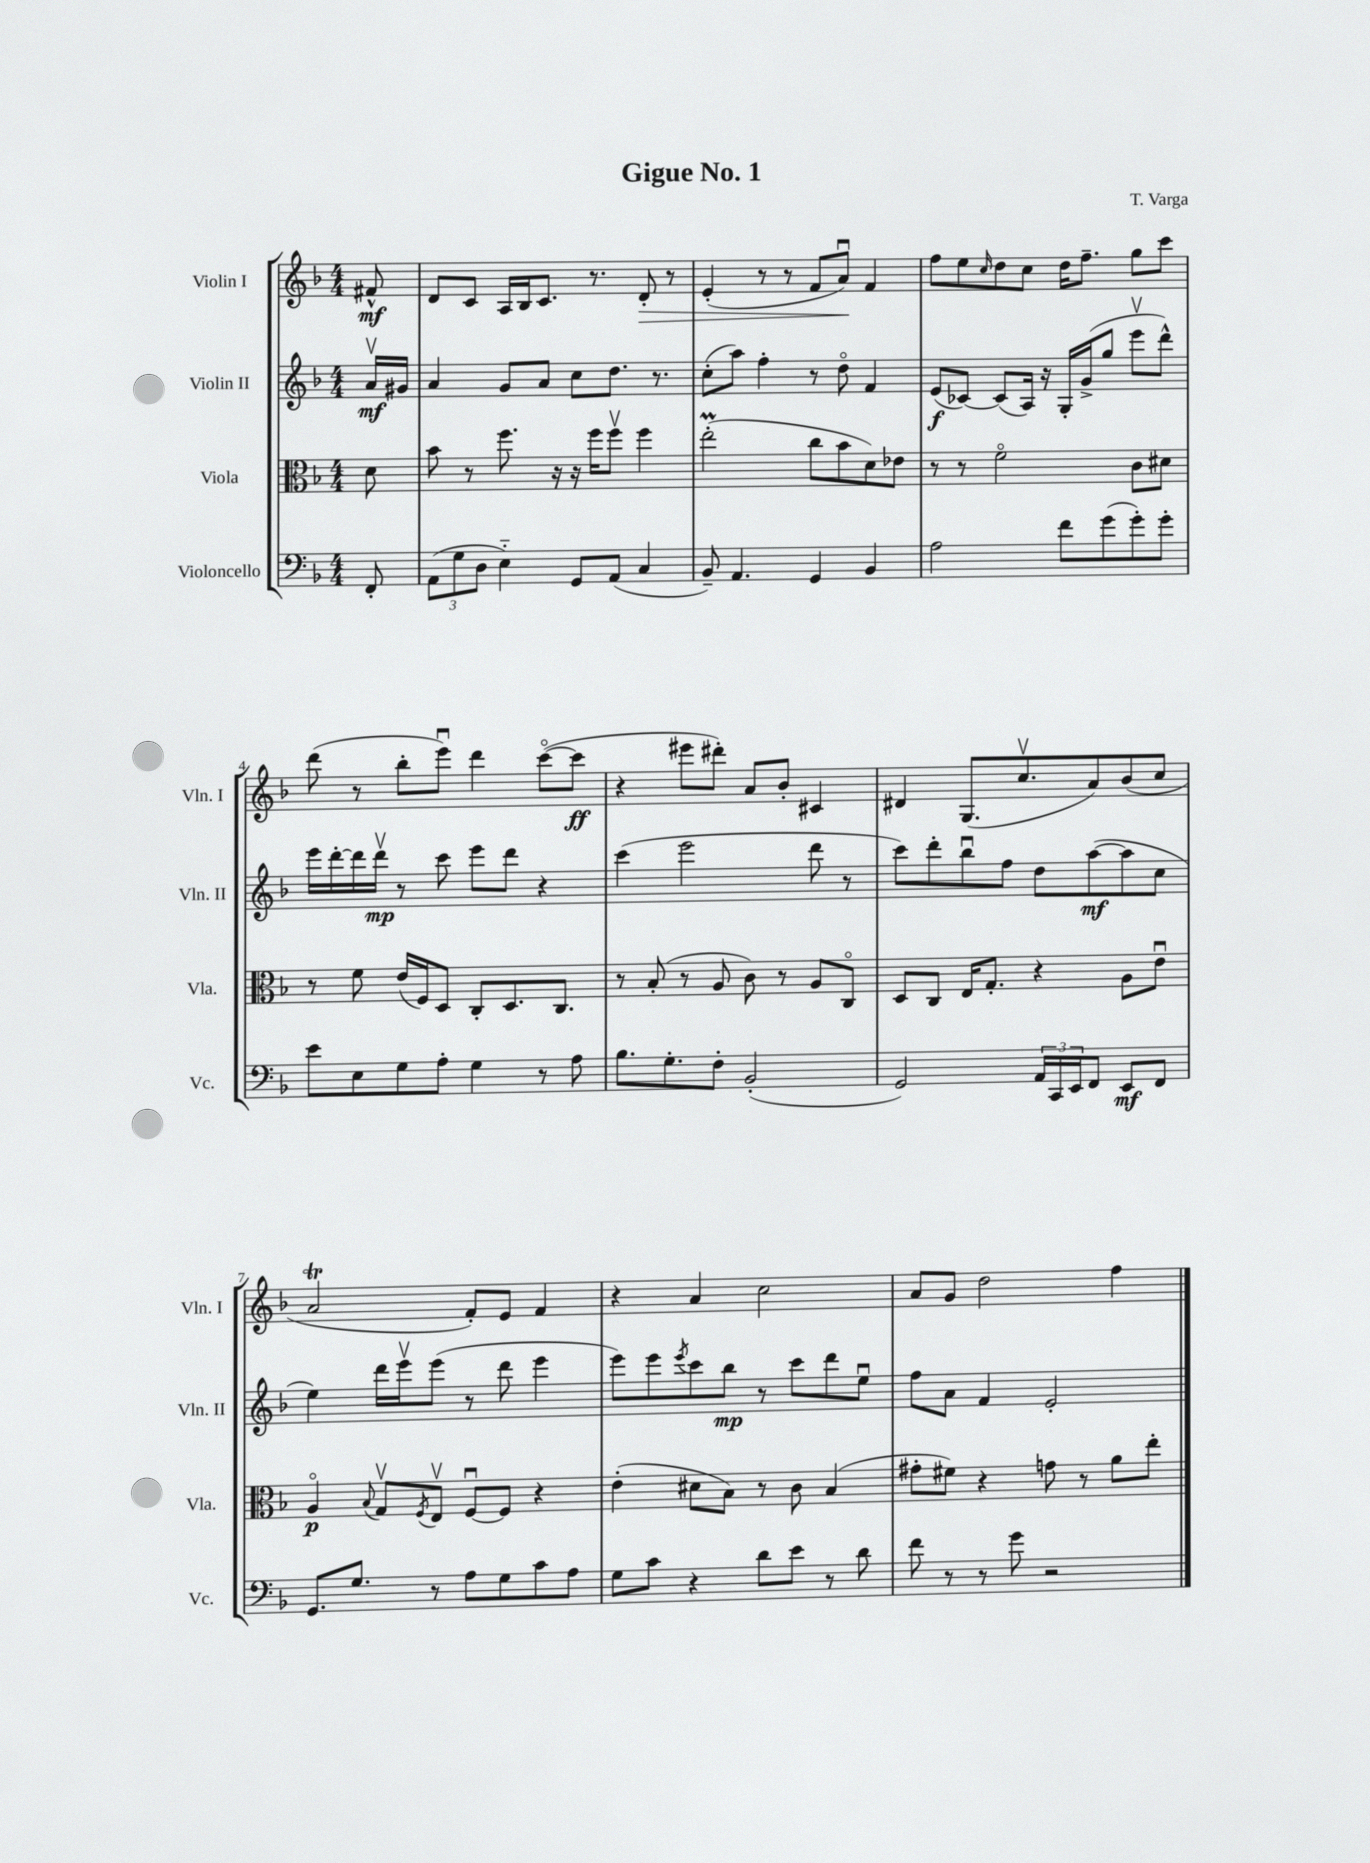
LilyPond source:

\header { title = "Gigue No. 1" composer = "T. Varga" }
<<
\new StaffGroup <<
\new Staff = "s0" \with { instrumentName = "Violin I" shortInstrumentName = "Vln. I" } {
    \clef treble \key f \major \numericTimeSignature \time 4/4 \partial 8
    fis'8-^\mf |
    d'8 c'8 a16 bes16 c'8. r8. d'8-.\> r8 |
    e'4-.( r8 r8 f'8 a'8\downbow\!) f'4 |
    f''8 e''8 \grace { c''16 } d''8 c''8 d''16 f''8.-- g''8 c'''8 |
    d'''8( r8 bes''8-. e'''8\downbow) d'''4 c'''8~\flageolet( c'''8\ff |
    r4 eis'''8 dis'''8-.) a'8 bes'8-. cis'4 |
    dis'4 g8.( c''8.\upbow a'8) bes'8( c''8 |
    a'2\trill f'8-.) e'8 f'4 |
    r4 a'4 c''2 |
    a'8 g'8 d''2 f''4 \bar "|." |
}
\new Staff = "s1" \with { instrumentName = "Violin II" shortInstrumentName = "Vln. II" } {
    \clef treble \key f \major \numericTimeSignature \time 4/4 \partial 8
    a'16\upbow\mf gis'16 |
    a'4 g'8 a'8 c''8 d''8. r8. |
    c''8-.( a''8) f''4-. r8 d''8\flageolet f'4 |
    e'8\f( ces'8~) ces'8( a16) r16 g16-. g'16->( g''8 e'''8\upbow d'''8-^) |
    e'''16 d'''16~-. d'''16 d'''16\upbow\mp r8 c'''8 e'''8 d'''8 r4 |
    c'''4( e'''2 d'''8 r8 |
    c'''8) d'''8-. bes''8\downbow f''8 d''8 a''8~\mf( a''8 c''8 |
    e''4) d'''16 e'''16\upbow e'''8( r8 d'''8 e'''4 |
    e'''8) e'''8 \acciaccatura { e'''8 } c'''8 bes''8\mp r8 c'''8 d'''8 e''8\downbow |
    f''8 a'8 f'4 e'2-. \bar "|." |
}
\new Staff = "s2" \with { instrumentName = "Viola" shortInstrumentName = "Vla." } {
    \clef alto \key f \major \numericTimeSignature \time 4/4 \partial 8
    d'8 |
    bes'8 r8 f''8. r16 r16 f''16 f''8\upbow f''4 |
    e''2-.\prall( c''8 bes'8 d'8) ees'8 |
    r8 r8 f'2\flageolet c'8 dis'8 |
    r8 f'8 e'16( f16) d8 c8-. d8. c8. |
    r8 bes8-.( r8 a8 c'8) r8 a8 c8\flageolet |
    d8 c8 e16 g8.-. r4 a8 e'8\downbow |
    a4\flageolet\p \appoggiatura { bes8 } g8\upbow \acciaccatura { f8 } e8\upbow f8~\downbow f8 r4 |
    e'4-.( dis'8 bes8) r8 c'8 bes4( |
    gis'8-. fis'8) r4 g'8 r8 a'8 e''8-. \bar "|." |
}
\new Staff = "s3" \with { instrumentName = "Violoncello" shortInstrumentName = "Vc." } {
    \clef bass \key f \major \numericTimeSignature \time 4/4 \partial 8
    f,8-. |
    \tuplet 3/2 { a,8( g8 d8 } e4-_) g,8 a,8( c4 |
    bes,8--) a,4. g,4 bes,4 |
    a2 f'8 g'8( g'8-.) g'8-. |
    e'8 e8 g8 a8-. g4 r8 a8 |
    bes8. g8.-. f8-. bes,2-.( |
    g,2) \tuplet 3/2 { a,16 c,16 e,16 } f,8 e,8\mf f,8 |
    g,8. g8. r8 a8 g8 c'8 a8 |
    g8 c'8 r4 d'8 e'8 r8 d'8 |
    f'8 r8 r8 g'8 r2 \bar "|." |
}
>>
>>
